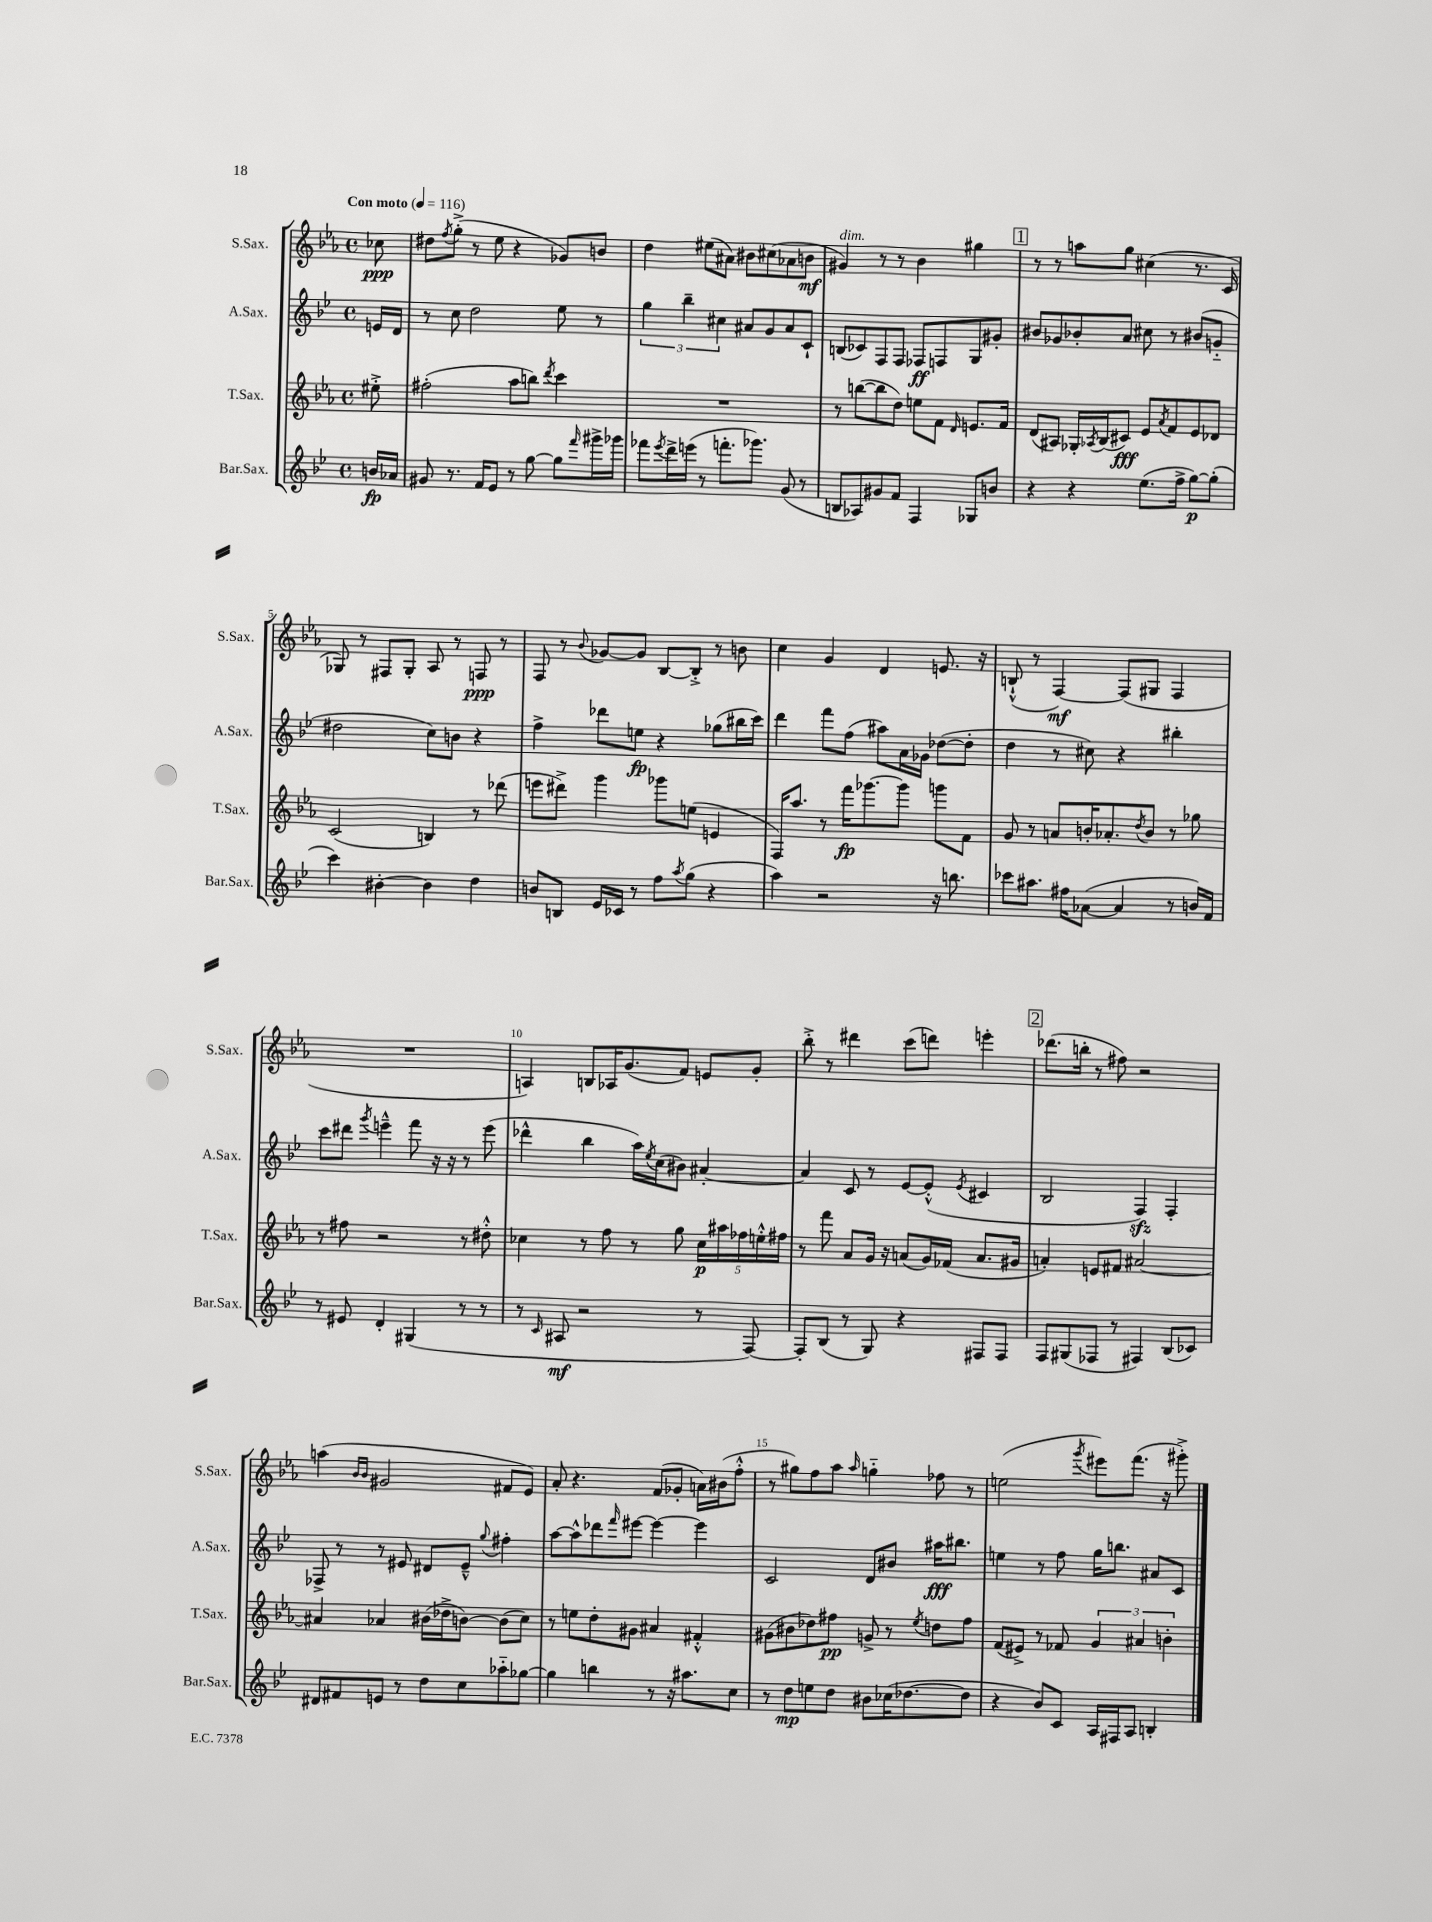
<<
\new StaffGroup <<
\new Staff = "s0" \with { instrumentName = "S.Sax." shortInstrumentName = "S.Sax." } {
    \clef treble \key ees \major \defaultTimeSignature \time 4/4 \partial 8 \tempo "Con moto" 4 = 116
    ces''8\ppp |
    dis''8 \acciaccatura { f''8 } g''8-.->( r8 ees''8 r4 ges'8) b'8 |
    d''4 eis''8( ais'8) bis'8 cis''8( aes'8 b'8\mf |
    gis'4^\markup { \italic "dim." }) r8 r8 bes'4 gis''4 |
    \mark \markup { \box "1" } r8 r8 a''8 g''8 cis''4( r8. c'16 |
    ges8) r8 fis8 ges8-. aes8 r8 f8\ppp r8 |
    f8 r8 \appoggiatura { bes'8 } ges'8~ ges'8 bes8~ bes8-.-> r8 b'8 |
    c''4 g'4 d'4 e'8. r16 |
    b8-!-^( r8 f4~\mf) f8( gis8 f4 |
    R1 |
    a4) b8 aes16 g'8.( f'8) e'8 g'8-. |
    bes''8-.-> r8 dis'''4 c'''8( d'''8) e'''4-. |
    \mark \markup { \box "2" } des'''8.( b''16-. r8 fis''8) r2 |
    a''4( \grace { bes'16 bes'16 } gis'2 fis'8 ees'8) |
    aes'8-. r4. f'8( ges'8-. a'16) bis'16( f''8-.-^ |
    r8 gis''8) f''8 aes''8 \grace { aes''16 } g''4-_ fes''8 r8 |
    e''2( \acciaccatura { g'''8 } eis'''8) f'''8.( r16 gis'''8-.->) \bar "|." |
}
\new Staff = "s1" \with { instrumentName = "A.Sax." shortInstrumentName = "A.Sax." } {
    \clef treble \key bes \major \defaultTimeSignature \time 4/4 \partial 8
    e'16 d'16 |
    r8 c''8 d''2 ees''8 r8 |
    \tuplet 3/2 { g''4 bes''4-- cis''4 } ais'8 g'8 ais'8 c'8-! |
    b8( ces'8) f8 f8 fes8\ff f8 g8 gis'8-. |
    \mark \markup { \box "1" } bis'8 ges'8 bes'8-. a'8 cis''8 r8 bis'8( g'8-_ |
    dis''2 c''8) b'8 r4 |
    f''4-> des'''8 e''8\fp r4 ges''8( bis''16 c'''16) |
    d'''4 f'''8 f''8( ais''8) a'16 ges'16 des''8~( des''8-. |
    d''4 r8 cis''8) r4 bis''4-. |
    c'''8 dis'''8 \acciaccatura { g'''8 } e'''4---^ f'''8 r16 r16 r8 e'''8( |
    des'''4-^ bes''4 a''16) \acciaccatura { ees''8 } c''16( bis'8) ais'4~-. |
    ais'4 c'8 r8 ees'8~ ees'8-.-^( \acciaccatura { ees'8 } cis'4 |
    \mark \markup { \box "2" } bes2 f4\sfz) f4-. |
    fes8-> r8 r8 eis'8 dis'8 eis'8---^ \appoggiatura { g''8 } fis''4-. |
    a''8~ a''8-^ des'''8 \grace { f'''16 } eis'''8~ eis'''4~ eis'''4 |
    c'2 d'8 bis'8 ais''16\fff bis''8. |
    e''4 r8 f''8 g''16 b''8. ais'8 c'8 \bar "|." |
}
\new Staff = "s2" \with { instrumentName = "T.Sax." shortInstrumentName = "T.Sax." } {
    \clef treble \key ees \major \defaultTimeSignature \time 4/4 \partial 8
    eis''8-.-> |
    fis''2-.( aes''8 b''8) \acciaccatura { d'''8 } c'''4 |
    R1 |
    r8 b''8~( b''8 d''8) e''8 f'8 \grace { d'16 } e'8. f'16 |
    \mark \markup { \box "1" } d'8( ais8) ges16-. \acciaccatura { aes8 } bes16( cis'8\fff) ees'8 \acciaccatura { aes'8 } f'8 ees'8 des'8 |
    c'2( b4) r8 des'''8( |
    e'''8 dis'''8->) g'''4 ges'''8 e''8( e'4 |
    f16) aes''8. r8 f'''16\fp ges'''8.~ ges'''8 g'''8 f'8 |
    g'8 r8 a'8 b'16-. aes'8.-. \acciaccatura { d''8 } b'8 r8 ges''8 |
    r8 fis''8 r2 r8 dis''8-.-^ |
    ces''4 r8 f''8 r8 g''8 \tuplet 5/4 { ces''16\p ais''16 fes''16 e''16-.-^ fis''16 } |
    r8 f'''8 aes'8 g'16 r16 a'8( g'16) fes'16( a'8. gis'16 |
    \mark \markup { \box "2" } a'4-.) e'8 fis'8 ais'2~ |
    ais'4 aes'4 bis'16( des''16-> b'8~) b'8( c''8) |
    r8 e''8 d''8-. gis'8 ais'4 fis'4-.-^ |
    gis'8( bis'8 des''8) fis''8\pp g'8-> r8 \acciaccatura { ees''8 } d''8 fis''8 |
    f'8( eis'8->) r8 fes'8 \tuplet 3/2 { g'4 ais'4 b'4-. } \bar "|." |
}
\new Staff = "s3" \with { instrumentName = "Bar.Sax." shortInstrumentName = "Bar.Sax." } {
    \clef treble \key bes \major \defaultTimeSignature \time 4/4 \partial 8
    b'16\fp aes'16 |
    gis'8 r8. f'16 ees'8 r8 g''8~ g''8 \grace { f'''16 } gis'''16-> ges'''16 |
    fes'''8 \acciaccatura { ees'''8 } d'''16-> e'''16( r8 f'''8.-. ges'''8.) g'8( r8 |
    b8 aes8) gis'8 f'8 f4 ges8 b'8 |
    \mark \markup { \box "1" } r4 r4 ees''8.( f''16-> g''8~\p) g''8-.( |
    c'''4) bis'4~-. bis'4 d''4 |
    b'8 b8 ees'16 ces'16 r8 f''8 \acciaccatura { a''8 } g''8( r4 |
    a''4) r2 r16 b''8. |
    ces'''8 ais''8. fis''16 aes'8~( aes'4 r8 b'16) f'16 |
    r8 eis'8 d'4-. gis4( r8 r8 |
    r8 \grace { c'16 } ais8\mf r2 r8 f8~) |
    f8-. bes8( r8 g8) r4 fis8 fis8 |
    \mark \markup { \box "2" } f8 gis8( fes8 r8 fis4) bes8( ces'8) |
    dis'8 fis'8 e'8 r8 d''8 c''8 aes''8-_ ges''8~ |
    ges''4 b''4 r8 r16 ais''8. c''8 |
    r8 d''8\mp e''8 d''8 bis'8 ces''16( des''8.~ des''8 |
    r4 bes'8) c'8 a16 fis16 a8 b4-. \bar "|." |
}
>>
>>
\layout { \context { \Score \override BarNumber.break-visibility = ##(#f #t #t) barNumberVisibility = #(every-nth-bar-number-visible 5) } }
